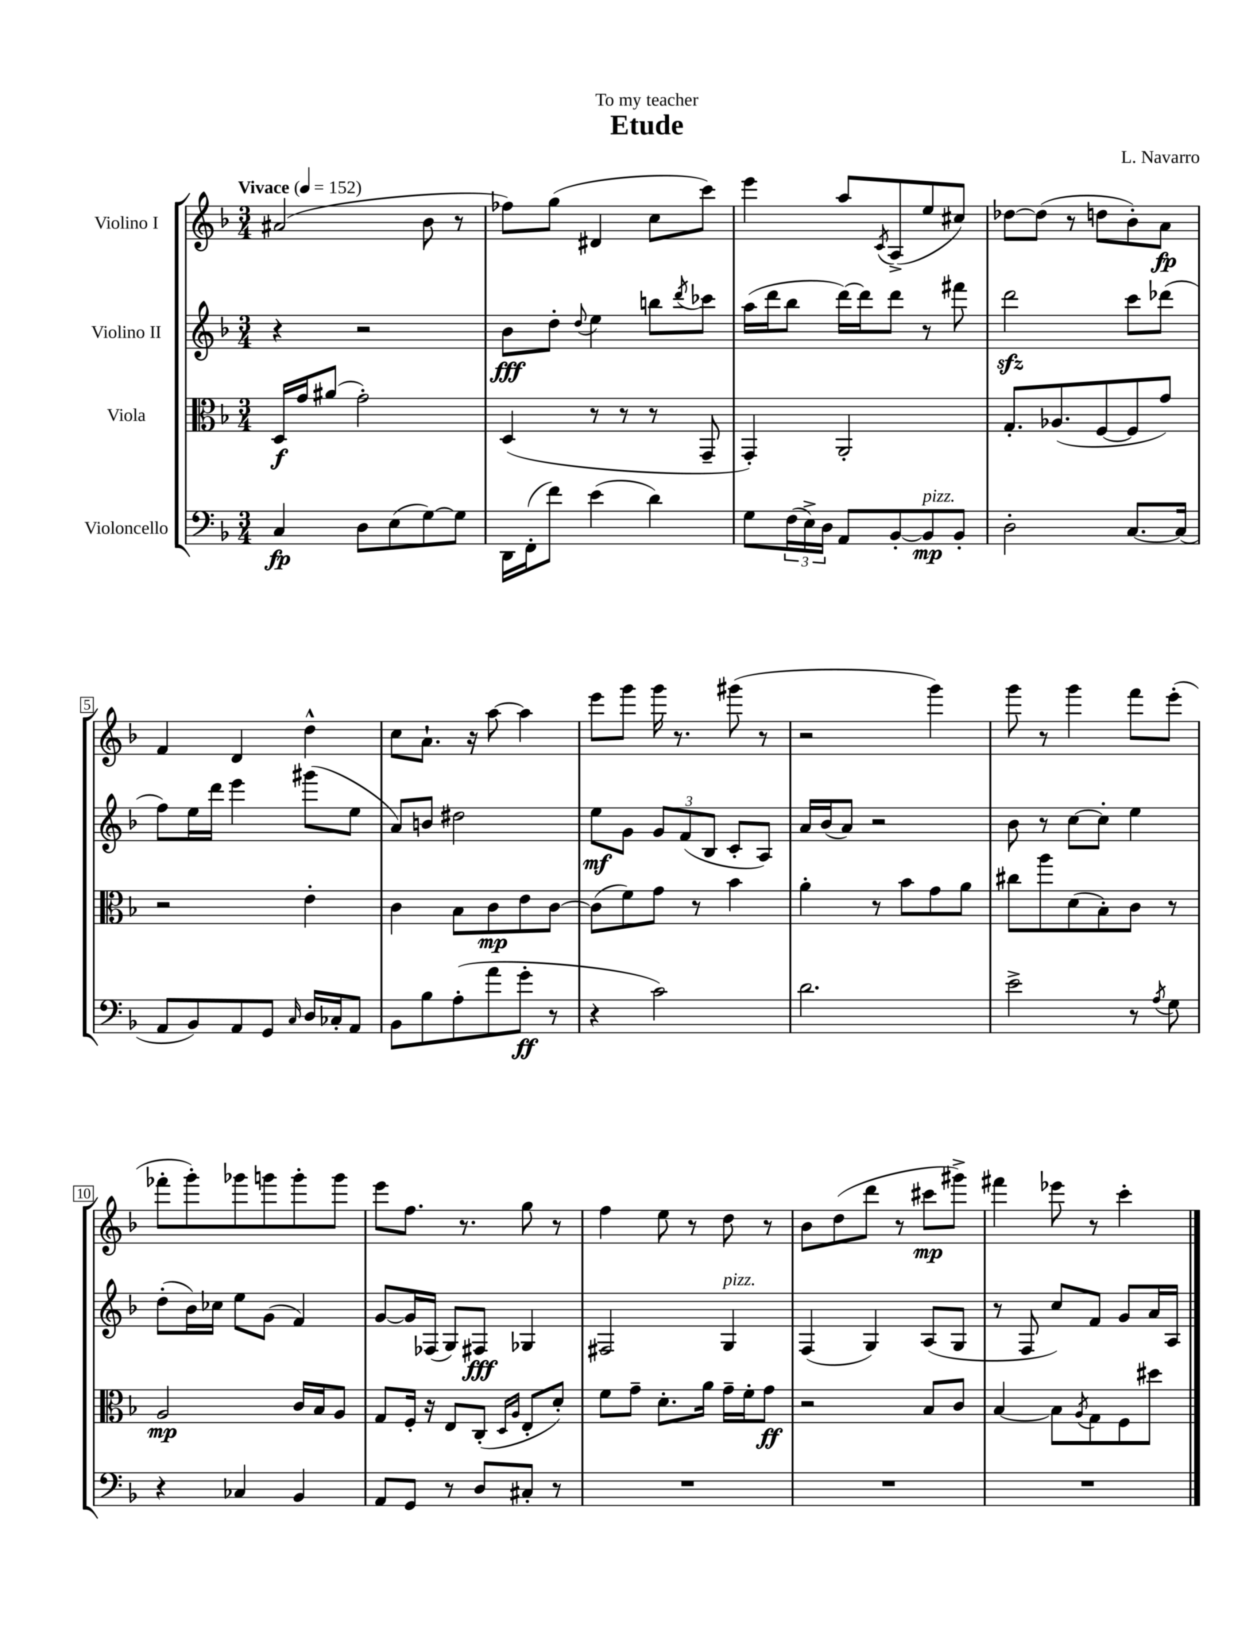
\header { title = "Etude" composer = "L. Navarro" dedication = "To my teacher" }
<<
\new StaffGroup <<
\new Staff = "s0" \with { instrumentName = "Violino I" } {
    \clef treble \key f \major \numericTimeSignature \time 3/4 \tempo "Vivace" 4 = 152
    ais'2( bes'8 r8 |
    fes''8) g''8( dis'4 c''8 c'''8) |
    e'''4 a''8 \acciaccatura { c'8 } a8->( e''8 cis''8) |
    des''8~ des''8( r8 d''8 bes'8-.) a'8\fp |
    f'4 d'4 d''4-^ |
    c''8 a'8.-! r16 a''8~ a''4 |
    e'''8 g'''8 g'''16 r8. gis'''8( r8 |
    r2 g'''4) |
    g'''8 r8 g'''4 f'''8 e'''8-.( |
    fes'''8-. g'''8-.) ges'''8 g'''8 g'''8-. g'''8 |
    e'''8 f''8. r8. g''8 r8 |
    f''4 e''8 r8 d''8 r8 |
    bes'8 d''8( d'''8 r8 cis'''8\mp gis'''8->) |
    fis'''4 ees'''8 r8 c'''4-. \bar "|." |
}
\new Staff = "s1" \with { instrumentName = "Violino II" } {
    \clef treble \key f \major \numericTimeSignature \time 3/4
    r4 r2 |
    bes'8\fff d''8-. \appoggiatura { d''8 } e''4 b''8 \acciaccatura { d'''8 } ces'''8 |
    a''16( d'''16 bes''8 d'''16~) d'''16 d'''8 r8 fis'''8 |
    d'''2\sfz c'''8 des'''8( |
    f''8) e''16 d'''16 e'''4 gis'''8( e''8 |
    a'8) b'8 dis''2 |
    e''8\mf g'8 \tuplet 3/2 { g'8 f'8( bes8 } c'8-. a8) |
    a'16 bes'16( a'8) r2 |
    bes'8 r8 c''8~ c''8-. e''4 |
    d''8-.( bes'16) ces''16 e''8 g'8( f'4) |
    g'8~ g'16 fes16( g8) fis8\fff ges4 |
    fis2 g4^\markup { \italic "pizz." } |
    f4( g4) a8( g8 |
    r8 f8 c''8) f'8 g'8 a'16 a16 \bar "|." |
}
\new Staff = "s2" \with { instrumentName = "Viola" } {
    \clef alto \key f \major \numericTimeSignature \time 3/4
    d16\f g'16 ais'8( g'2-.) |
    d4( r8 r8 r8 g,8-- |
    g,4-.) a,2-. |
    g8.-. aes8.( f8~ f8 g'8) |
    r2 e'4-. |
    c'4 bes8 c'8\mp e'8 c'8~ |
    c'8( f'8) g'8 r8 bes'4 |
    a'4-. r8 bes'8 g'8 a'8 |
    cis''8 a''8 d'8( bes8-.) c'8 r8 |
    a2\mp c'16 bes16 a8 |
    g8 f16-. r16 e8 c8-.( \grace { d16 a16 } e8-. d'8-.) |
    f'8 g'8-- d'8.-. a'16 g'16-- f'16-. g'8\ff |
    r2 bes8 c'8 |
    bes4~ bes8 \acciaccatura { a8 } g8 f8 dis''8 \bar "|." |
}
\new Staff = "s3" \with { instrumentName = "Violoncello" } {
    \clef bass \key f \major \numericTimeSignature \time 3/4
    c4\fp d8 e8( g8~) g8 |
    d,16 f,16-.( f'8) e'4( d'4) |
    g8 \tuplet 3/2 { f16( e16->) d16 } a,8 bes,8~-. bes,8\mp^\markup { \italic "pizz." } bes,8-. |
    d2-. c8.~ c16( |
    a,8 bes,8) a,8 g,8 \grace { c16 } d16 ces16-. a,8 |
    bes,8 bes8 a8-.( a'8 g'8-.\ff r8 |
    r4 c'2) |
    d'2. |
    e'2-> r8 \acciaccatura { a8 } g8 |
    r4 ces4 bes,4 |
    a,8 g,8 r8 d8 cis8-. r8 |
    R2. |
    R2. |
    R2. \bar "|." |
}
>>
>>
\layout { \context { \Score \override BarNumber.stencil = #(make-stencil-boxer 0.1 0.3 ly:text-interface::print) } }
